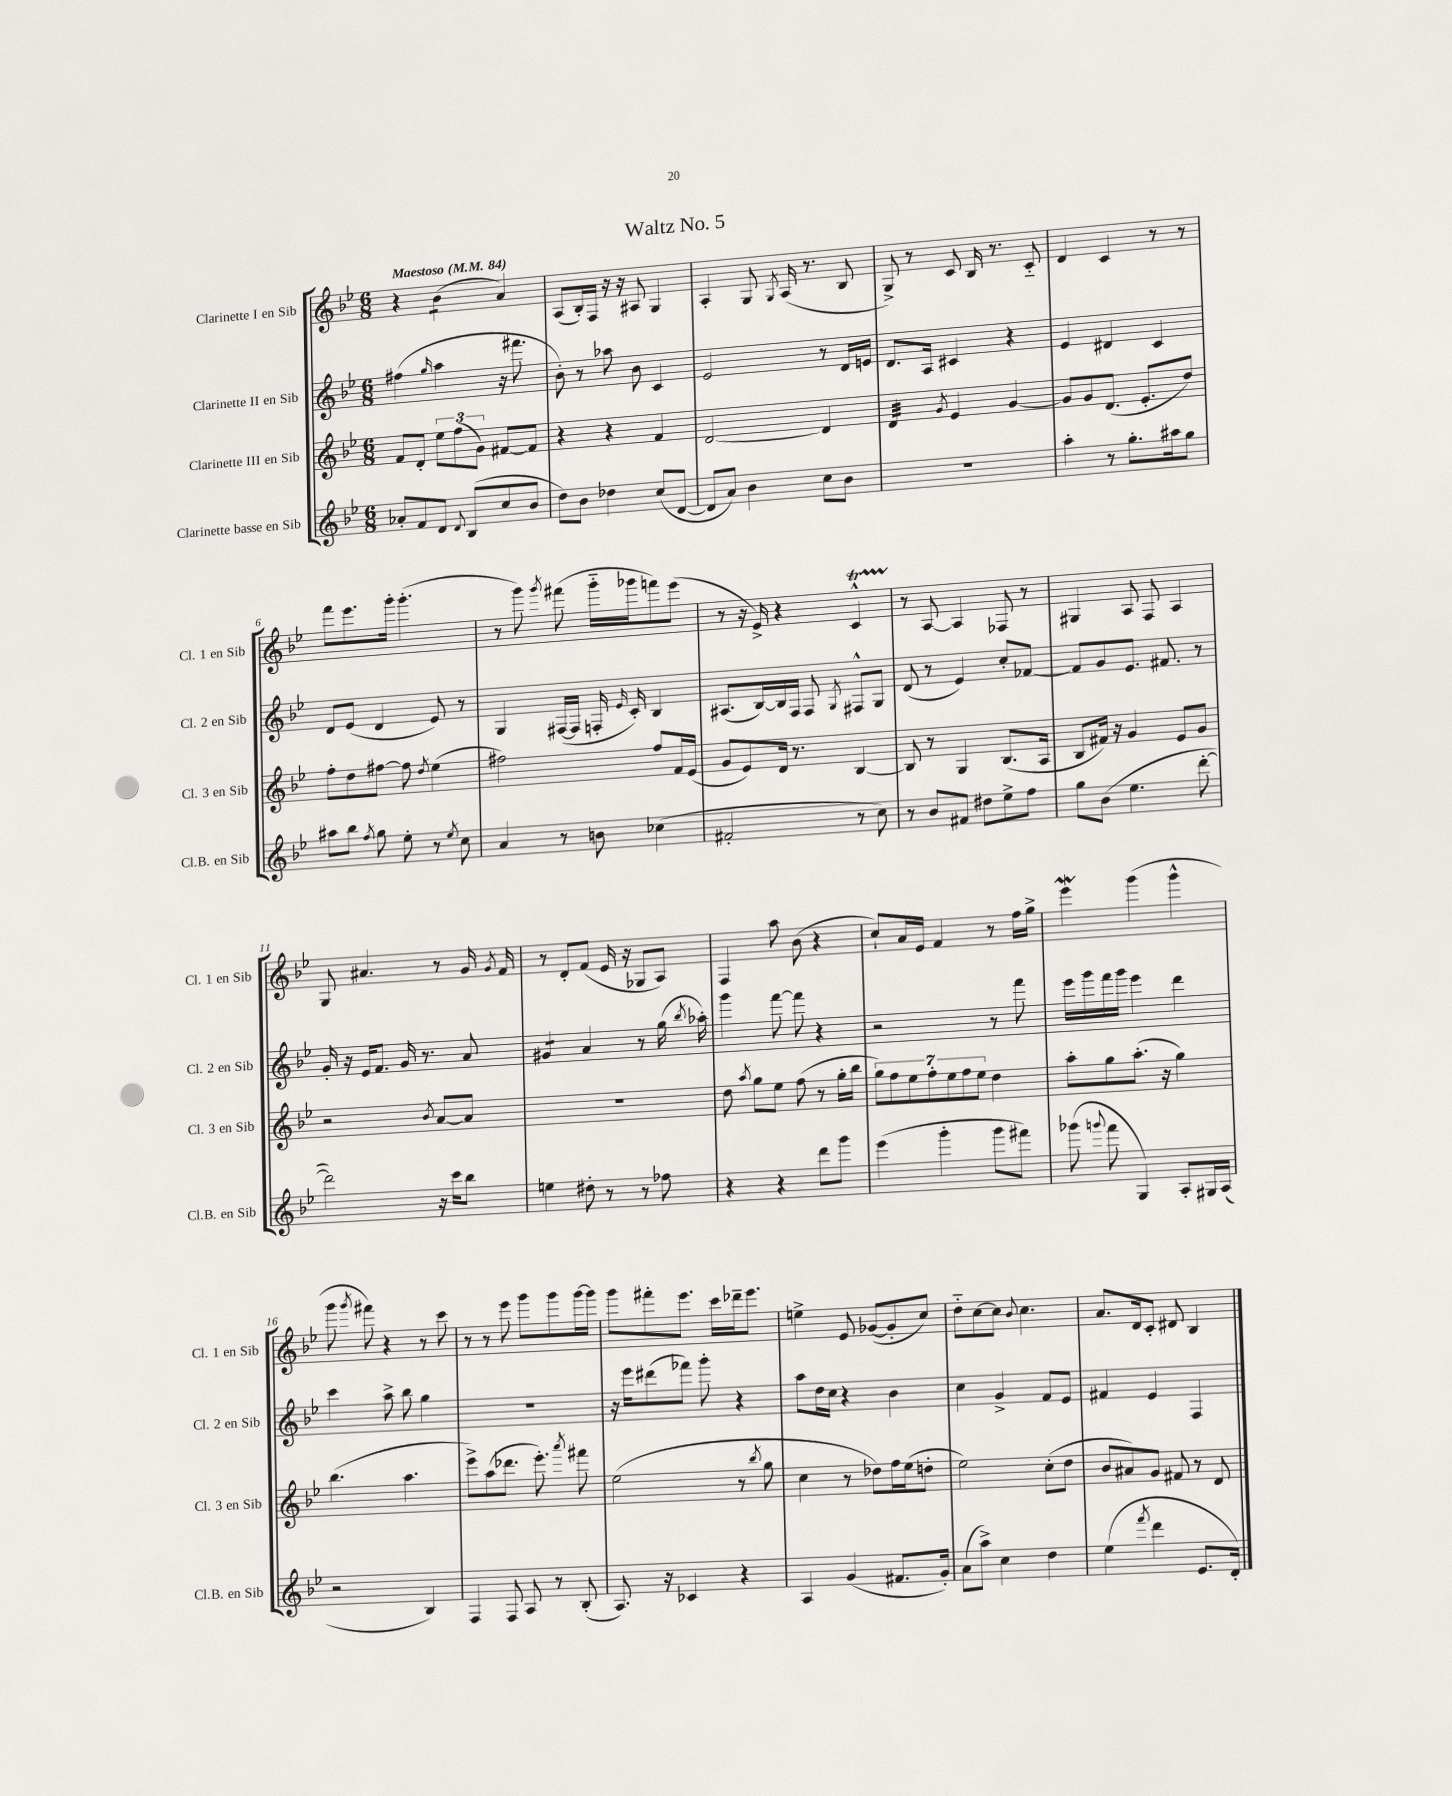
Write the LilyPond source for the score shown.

\header { title = "Waltz No. 5" }
<<
\new StaffGroup <<
\new Staff = "s0" \with { instrumentName = "Clarinette I en Sib" shortInstrumentName = "Cl. 1 en Sib" } {
    \clef treble \key bes \major \numericTimeSignature \time 6/8 \tempo "Maestoso" 4 = 84
    \autoBeamOff r4 bes'4:8( a'4) |
    a8[( bes16-.) f16] r16 r16 ais8 g4 |
    a4-. g8 \acciaccatura { g8 } a16( r8. bes8 |
    g8->) r8 c'8 bes16 r8. c'8-_ |
    d'4 c'4 r8 r8 |
    f'''8[ ees'''8. g'''16]-. g'''4.-.( |
    r8 g'''8) \acciaccatura { g'''8 } fis'''8( g'''16[-_ ges'''16 f'''8) ees'''8]( |
    r8 r16 ees'16->) r4 c'4-^\startTrillSpan |
    r8\stopTrillSpan a8~ a4 fes8 r8 |
    gis4 a8 f8 a4 |
    g8 ais'4. r8 g'16 \acciaccatura { g'8 } f'16 |
    r8 d'8[-. f'8]( ees'16 r16 ges8[ a8]) |
    f4 a''8 bes'8( r4 |
    c''8[-!) a'16 ees'16] f'4 r8 f''16[ g''16]-> |
    ees'''4\mordent g'''4( g'''4-^ |
    g'''8 \acciaccatura { g'''8 } fis'''8) r4 r8 c'''8 |
    r8 r8 ees'''8 g'''8[ g'''8 g'''16~ g'''16] |
    g'''8[ fis'''8-. ees'''8.] c'''16[ des'''16-- ees'''8.] |
    e''4-> ees'8 ges'8[~( ges'8-. c''8]) |
    d''8[-_ c''8~ c''8] \appoggiatura { bes'8 } c''4. |
    a'8.[ d'16 c'8]-. dis'8 bes4 \bar "|." |
}
\new Staff = "s1" \with { instrumentName = "Clarinette II en Sib" shortInstrumentName = "Cl. 2 en Sib" } {
    \clef treble \key bes \major \numericTimeSignature \time 6/8
    \autoBeamOff fis''4( \grace { g''16 } a''4 r16 fis'''8. |
    bes'8-.) r8 aes''8 bes'8 c'4 |
    ees'2 r8 d'16[ e'16] |
    d'8.[ a16] cis'4 r4 |
    ees'4 dis'4 c'4 |
    d'8[ ees'8]( d'4 ees'8) r8 |
    g4 fis16[~( fis16] f16-. \grace { ees'16 } c'16-.) bes4 |
    ais8.[( bes16~) bes16 f16] f8 \acciaccatura { g8 } fis8[-^ g8] |
    d'8( r8 ees'4) c''8[-. fes'8]~ |
    fes'8[ g'8 ees'8.] fis'8. r8 |
    g'16-. r16 ees'16[ f'8.] g'16 r8. a'8 |
    gis'4:8 a'4 r8 g''16( \acciaccatura { bes''8 } aes''16-.) |
    g'''4 f'''8~ f'''8 r4 |
    r2 r8 f'''8 |
    ees'''16[ g'''16 f'''16 g'''16] ees'''4 d'''4 |
    c'''4 a''8-> bes''8 g''4 |
    R2. |
    r16 ees'''16[ dis'''8( fes'''8]) g'''8-. r4 |
    a''8[ d''16 c''16] r4 bes'4 |
    c''4 g'4-> f'8[ ees'8] |
    fis'4 ees'4 f4 \bar "|." |
}
\new Staff = "s2" \with { instrumentName = "Clarinette III en Sib" shortInstrumentName = "Cl. 3 en Sib" } {
    \clef treble \key bes \major \numericTimeSignature \time 6/8
    \autoBeamOff f'8[ d'8]-. \tuplet 3/2 { ees''8[ f''8( g'8]) } fis'8[~ fis'8] |
    r4 r4 f'4 |
    d'2~ d'4 |
    d'4:32 \acciaccatura { g'8 } ees'4 g'4~ |
    g'8[ g'8 d'8.]( ees'8.[-. d''8]) |
    f''8[-. d''8 fis''8]~ fis''8 \acciaccatura { d''8 } ees''4( |
    fis''2) fis''8[ f'16 ees'16]( |
    g'8[ ees'8) d'16] r8. bes4~ |
    bes8 r8 g4 bes8.[( a16] |
    bes8[ fis'16]) r16 g'4 ees'8[ g'8] |
    r2 \acciaccatura { bes'8 } a'8[~ a'8] |
    R2. |
    d''8 \acciaccatura { a''8 } g''8[ ees''8] f''8( r8 g''16[-. bes''16] |
    \tuplet 7/4 { g''8[) f''8 ees''8 f''8-. ees''8 f''8 ees''8] } d''4 |
    a''8[-. g''8 a''8.]-.( r16 g''4) |
    bes''4.( a''4. |
    ees'''8[->) a''8( des'''8.] ees'''8.-.) \acciaccatura { a'''8 } fis'''8 |
    ees''2( r8 \acciaccatura { bes''8 } g''8 |
    c''4 r8 des''8[) f''16 ees''16( d''8]-. |
    ees''2) c''8[-.( d''8] |
    bes'8[ ais'8) g'8] fis'8 r8 d'8 \bar "|." |
}
\new Staff = "s3" \with { instrumentName = "Clarinette basse en Sib" shortInstrumentName = "Cl.B. en Sib" } {
    \clef treble \key bes \major \numericTimeSignature \time 6/8
    \autoBeamOff aes'8[-. f'8 d'8] \appoggiatura { d'8 } bes8[( c''8 bes'8] |
    d''8[) bes'8] des''4 c''8[( d'8]~ |
    d'8[ a'8]) bes'4 c''8[ bes'8] |
    R2. |
    a''4-. r8 g''8.[-. ais''16 g''8] |
    ais''8[ bes''8] \acciaccatura { f''8 } g''8 ees''8-. r8 \acciaccatura { ees''8 } c''8 |
    a'4 r8 b'8 ces''4( |
    fis'2-. r8 c''8) |
    r8 bes'8[ fis'8] dis''8[ ees''8-> f''8] |
    g''8[ bes'8]( ees''4. d'''8~-. |
    d'''2) r16 c'''16[ bes''8] |
    e''4 dis''8-. r8 r8 fes''8 |
    r4 r4 d'''8[ g'''8] |
    ees'''4( g'''4-. g'''8[ fis'''8]) |
    ges'''8( \appoggiatura { g'''8 } f'''8 g4) a8[-. gis16 a16]( |
    r2 bes4) |
    f4 f8 a8 r8 bes8-.( |
    a8.) r16 ces'4 r4 |
    a4 g'4( fis'8.[ g'16]-.) |
    a'8[( a''8]->) c''4 d''4 |
    ees''4( \acciaccatura { f'''8 } d'''4 ees'8.[ d'16]-.) \bar "|." |
}
>>
>>
